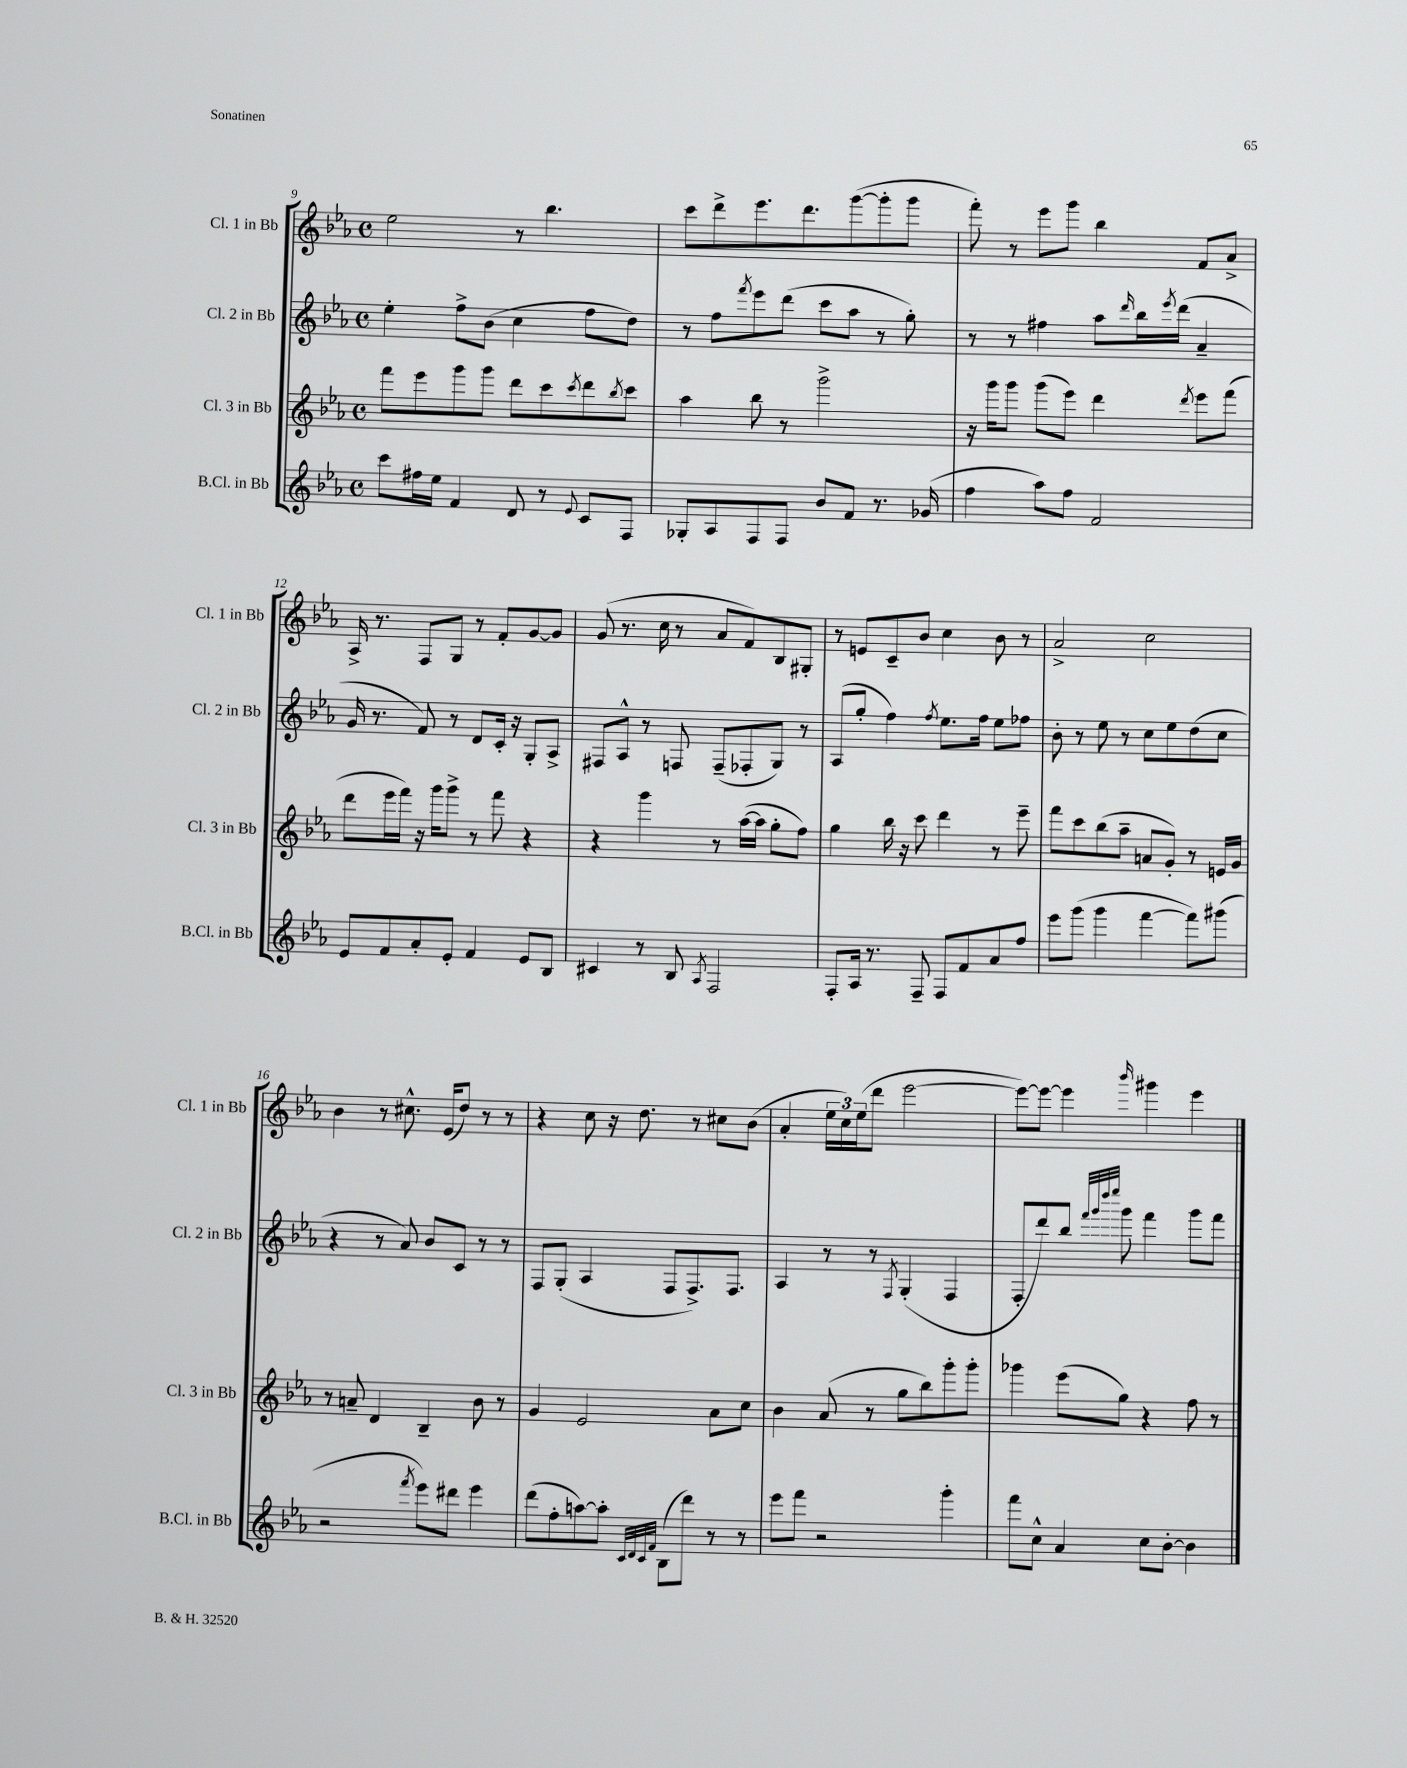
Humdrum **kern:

**kern	**kern	**kern	**kern
*part4	*part3	*part2	*part1
*staff4	*staff3	*staff2	*staff1
*I"B.Cl. in Bb	*I"Cl. 3 in Bb	*I"Cl. 2 in Bb	*I"Cl. 1 in Bb
*I'B.Cl. in Bb	*I'Cl. 3 in Bb	*I'Cl. 2 in Bb	*I'Cl. 1 in Bb
*clefG2	*clefG2	*clefG2	*clefG2
*k[b-e-a-]	*k[b-e-a-]	*k[b-e-a-]	*k[b-e-a-]
*M4/4	*M4/4	*M4/4	*M4/4
*met(c)	*met(c)	*met(c)	*met(c)
=9	=9	=9	=9
8ccc\L	8fff\L	4ee-'\	2ee-\
16ff#X\L	8eee-\	.	.
16ee-\JJ	.	.	.
4f/	8ggg\	8ff^\L	.
.	8ggg\J	(8b-\J	.
8d/	8ddd\L	4cc\	8r
8r	8ccc\	.	4.bb-\
8qqe-/	8qccc/	.	.
8c/L	8ddd\	8ff\L	.
.	8qbb-/	.	.
8F/J	8ccc\J	8dd\J)	.
=10	=10	=10	=10
8G-X'/L	4aa-\	8r	8ccc\L
8A-/	.	8ff\L	8ddd^\
.	.	8qfff/	.
8F/	8bb-\	8eee-\	8.eee-\
8F/J	8r	(8ddd\J	.
.	.	.	8.ddd\
8b-/L	2ggg^\	8ccc\L	.
8f/J	.	8aa-\J	([8ggg\
8.r	.	8r	8ggg'\]
.	.	8gg'\)	8ggg\J
(16g-X/	.	.	.
=11	=11	=11	=11
4ff\	16r	8r	8fff'\)
.	16ggg\KL	.	.
.	8ggg\J	8r	8r
8aa-\L)	(8ggg\L	4ff#X\	8eee-\L
8ff\J	8eee-\J)	.	8ggg\J
2f/	4ddd\	8aa-\L	4bb-\
.	.	16qqddd/	.
.	.	16bb-\L	.
.	.	8qeee-/	.
.	.	(16ddd\JJ	.
.	8qddd/	.	.
.	8eee-\L	4a-~/	8f/L
.	(8fff\J	.	8a-^/J
!!LO:LB:g=z
=12	=12	=12	=12
8e-/L	8ddd\L	16g/	16A-^/
.	.	8.r	8.r
8f/	16eee-\L	.	.
.	16fff\JJ)	.	.
8a-'/	16r	8f/)	8F/L
.	16ggg\KL	.	.
8e-'/J	8ggg^\J	8r	8G/J
4f/	8r	8d/L	8r
.	8fff\	16c'/Jk	8f'/L
.	.	16r	.
8e-/L	4r	8G'/L	[8g/
8B-/J	.	8A-^/J	8g/J]
=13	=13	=13	=13
4c#X/	4r	8F#X/L	(8g/
.	.	8A-^^/J	8.r
8r	4ggg\	8r	.
.	.	.	16cc\
8B-/	.	8Fn/	8r
8qA-/	.	.	.
2F/	8r	(8F~/L	8a-/L
.	([16aa-\LL	8F-X'/	8f/)
.	16aa-\JJ]	.	.
.	8gg'\L	8G/J)	8B-/
.	8ff\J)	8r	8G#X'/J
=14	=14	=14	=14
8F'/L	4gg\	(8A-/L	8r
16A-/Jk	.	8gg'/J	8en/L
8.r	.	.	.
.	16bb-\	4ff\)	8c~/
.	16r	.	.
8F~/	8ccc\	.	8b-/J
.	.	8qff/	.
8F/L	4ddd\	8.ee-\L	4cc\
8f/	.	.	.
.	.	16ff\Jk	.
8a-/	8r	8ee-\L	8b-\
8ff/J	8eee-~\	8ff-X\J	8r
=15	=15	=15	=15
8eee-\L	8fff\L	8b-'\	2a-^/
(8ggg\J	8ccc\	8r	.
4ggg\	(8bb-\	8ee-\	.
.	8aa-~\J	8r	.
[4fff\	8an/L	8cc\L	2cc\
.	8g'/J)	8ee-\	.
8fff\L])	8r	(8dd\	.
(8ggg#X\J	16en/LL	8cc\J	.
.	16g/JJ	.	.
!!LO:LB:g=z
=16	=16	=16	=16
2r	8r	4r	4b-\
.	8an~/	.	.
.	4d/	8r	8r
.	.	8a-/)	8.cc#X^^\
8qfff/	.	.	.
8eee-\L)	4B-~/	8b-/L	.
.	.	.	(16e-/KL
8ddd#X\J	.	8c/J	8dd/J)
4eee-\	8b-\	8r	8r
.	8r	8r	8r
=17	=17	=17	=17
(8ddd\L	4g/	8F/L	4r
8ff'\	.	(8G'/J	.
[8aan\)	2e-/	4A-/	8cc\
8aa'\J]	.	.	16r
.	.	.	8.dd\
32qqc/LLL	.	.	.
32qqd/	.	.	.
32qqc/	.	.	.
32qqf/JJJ	.	.	.
(8B-\L	.	8F/L	.
8ddd\J)	.	8.F^/)	8r
8r	8a-\L	.	8cc#X\L
.	.	8.F/J	.
8r	8cc\J	.	(8b-\J
=18	=18	=18	=18
8eee-\L	4b-\	4A-/	4a-'/
8fff\J	.	.	.
2r	(8a-/	8r	24ee-\LL
.	.	.	24cc\)
.	.	.	(24ee-\J
.	8r	8r	8ddd\J
.	.	8qF/	.
.	8gg\L	(4G'/	[2eee-\
.	8bb-\)	.	.
4ggg'\	8ggg'\	4F/	.
.	8ggg'\J	.	.
=19	=19	=19	=19
8fff\L	4ggg-X\	8F'/L	8eee-\L_)
8cc^^\J	.	8ddd/)	8eee-\J_
4a-/	(8eee-\L	8bb-/J	4eee-\]
.	.	32qqfff/LLL	.
.	.	32qqggg/	.
.	.	32qqdddd/	.
.	.	32qqeeee-/JJJ	.
.	8gg\J)	8ggg\	.
.	.	.	16qqbbb-/
8cc\L	4r	4fff\	4ggg#X\
[8b-'\J	.	.	.
4b-\]	8ff\	8ggg\L	4eee-\
.	8r	8fff\J	.
==	==	==	==
*-	*-	*-	*-
